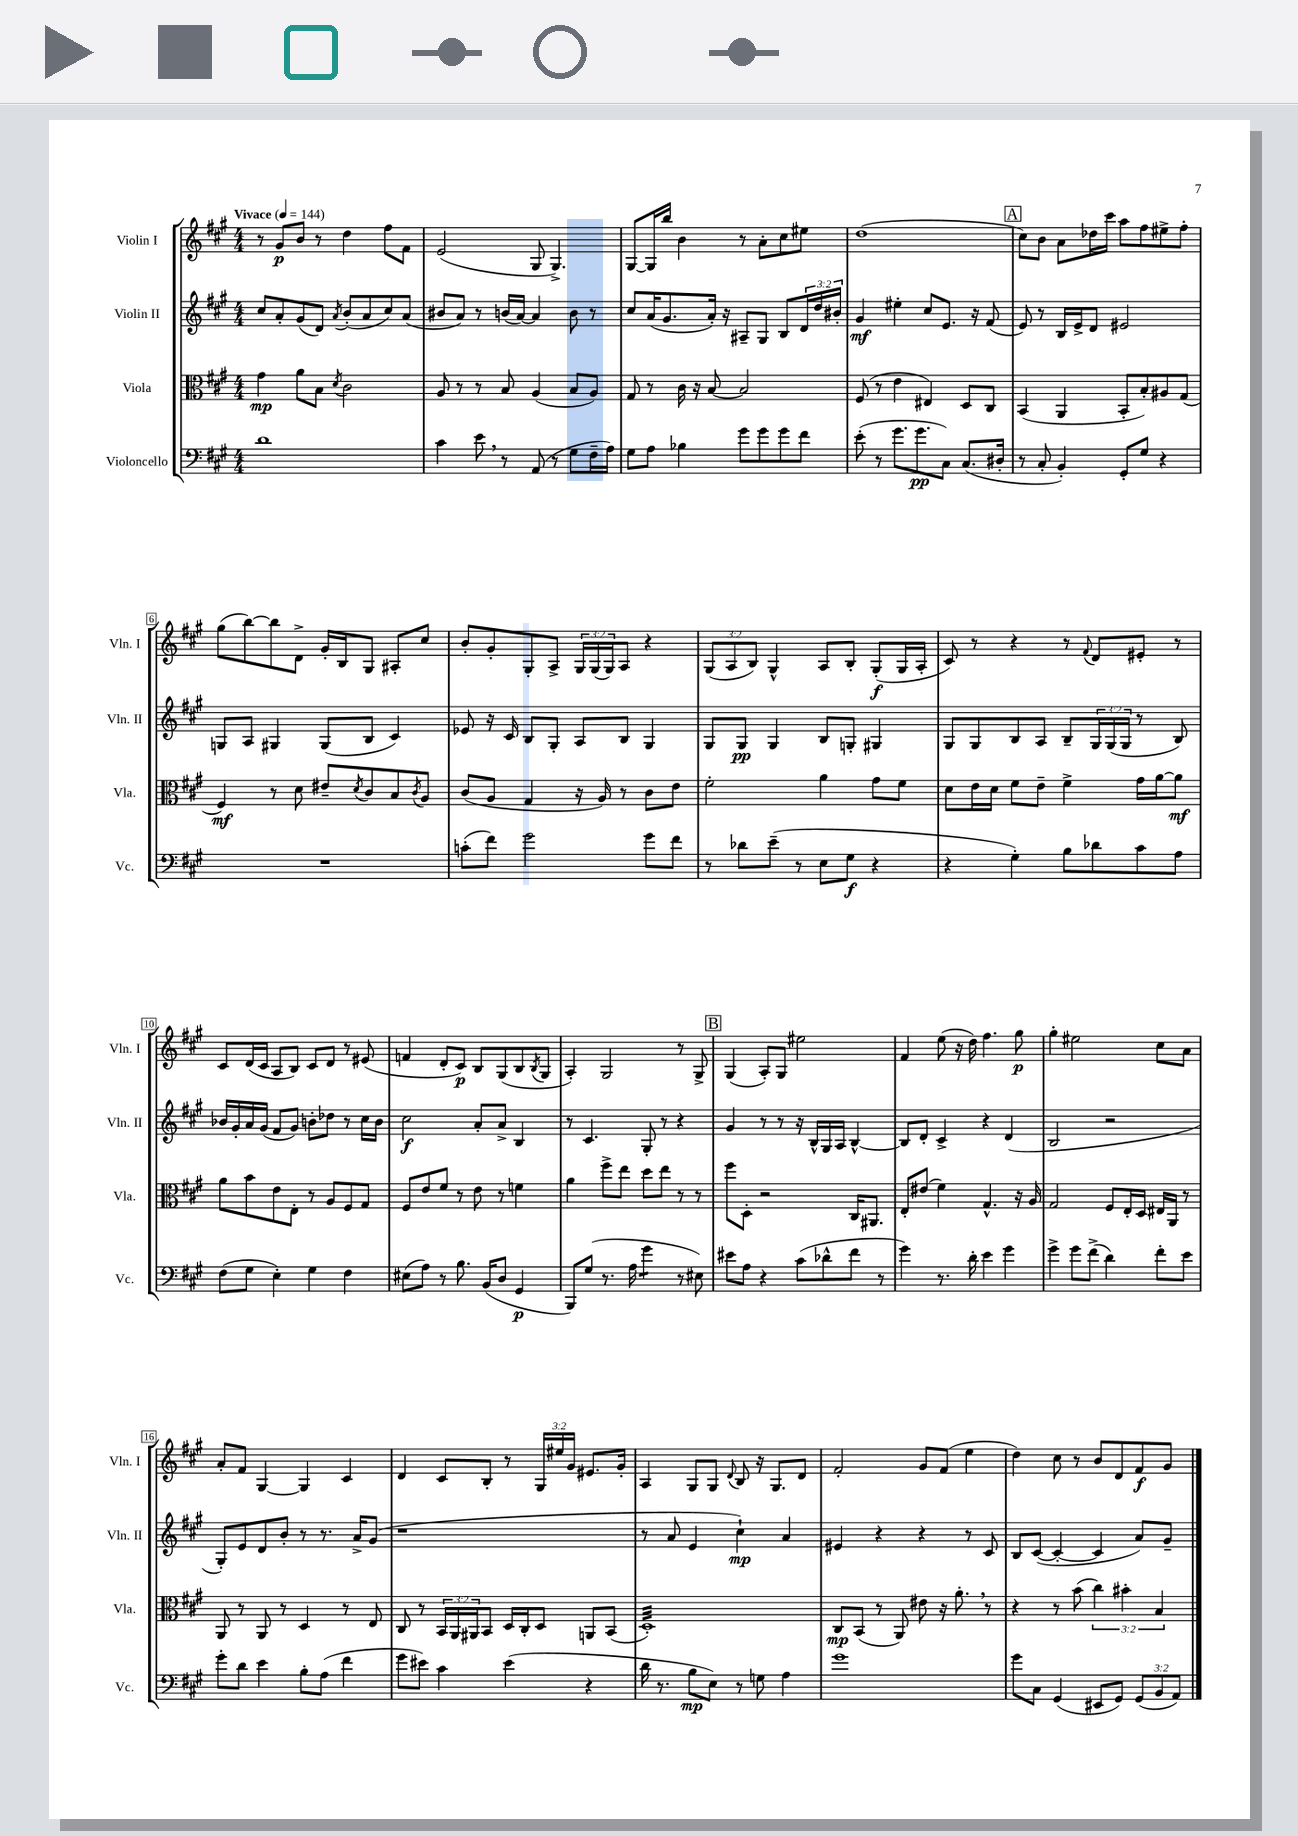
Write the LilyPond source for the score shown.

<<
\new StaffGroup <<
\new Staff = "s0" \with { instrumentName = "Violin I" shortInstrumentName = "Vln. I" } {
    \clef treble \key a \major \numericTimeSignature \time 4/4 \override Staff.TupletNumber.text = #tuplet-number::calc-fraction-text \tempo "Vivace" 4 = 144
    r8 gis'8\p b'8 r8 d''4 fis''8 fis'8 |
    e'2( gis8 gis4.->) |
    gis8~ gis16 b''16 b'4 r8 a'8-. cis''8 eis''8 |
    d''1( |
    \mark \markup { \box "A" } cis''8) b'8 a'8 des''16 cis'''16 a''8 fis''8 eis''8-> fis''8-. |
    gis''8( b''8~) b''8 d'8-> gis'16-. b16 gis8 ais8-. cis''8 |
    b'8-. gis'8-. gis8-. a8-> \tuplet 3/2 { gis16 gis16( gis16) } a8 r4 |
    \tuplet 3/2 { gis8( a8 b8) } gis4-^ a8 b8-. gis8-.\f( gis16 a16-. |
    cis'8) r8 r4 r8 \appoggiatura { fis'8 } d'8 eis'8-. r8 |
    cis'8 d'16( cis'16 a8 b8) cis'8 d'8 r8 eis'8( |
    f'4 d'8-. cis'8\p) b8 gis8( b8 \acciaccatura { b8 } gis8 |
    a4-.) gis2 r8 gis8-> |
    \mark \markup { \box "B" } gis4( a8-.) gis8 eis''2 |
    fis'4 e''8( r16 d''16) fis''4. gis''8\p |
    gis''4-. eis''2 cis''8 a'8 |
    a'8-. fis'8 gis4~ gis4 cis'4 |
    d'4 cis'8 b8-. r8 \tuplet 3/2 { gis16 eis''16 gis'16 } eis'8. gis'16-. |
    a4 gis8 gis8 \appoggiatura { d'8 } b8 r16 gis8. d'8 |
    fis'2-. gis'8 fis'8( e''4 |
    d''4) cis''8 r8 b'8 d'8 fis'8\f gis'8 \bar "|." |
}
\new Staff = "s1" \with { instrumentName = "Violin II" shortInstrumentName = "Vln. II" } {
    \clef treble \key a \major \numericTimeSignature \time 4/4 \override Staff.TupletNumber.text = #tuplet-number::calc-fraction-text
    cis''8 a'8-. gis'8( d'8) \acciaccatura { a'8 } b'8-.( a'8 cis''8) a'8( |
    bis'8 a'8) r8 b'16( a'16~) a'4 b'8 r8 |
    cis''8 a'16( gis'8. a'16-.) r16 ais8-- gis8 b8 \tuplet 3/2 { d'16 d''16 bis'16-. } |
    gis'4\mf eis''4-. cis''8 e'8. r16 fis'8( |
    \mark \markup { \box "A" } e'8) r8 b16 e'16-> d'8 eis'2 |
    g8 a8 gis4 gis8( b8 cis'4) |
    ees'8 r16 cis'16 b8 gis8-. a8 b8 gis4 |
    gis8 gis8\pp gis4 b8 g8-. gis4 |
    gis8 gis8 b8 a8 b8-- \tuplet 3/2 { gis16 gis16( gis16 } r8 b8) |
    bes'16 gis'16-. a'16 gis'16( fis'8 gis'8) b'8-. des''8 r8 cis''16 b'16 |
    cis''2\f a'8-. a'8-> b4 |
    r8 cis'4. gis8-. r8 r4 |
    \mark \markup { \box "B" } gis'4 r8 r8 r16 b16-^ gis16 a16 b4~-^ |
    b8 d'8-. cis'4-> r4 d'4( |
    b2 r2 |
    gis8-.) e'8 d'8 b'8-. r8 r8. a'16-> gis'8( |
    r1 |
    r8 a'8 e'4 cis''4-!\mp) a'4 |
    eis'4 r4 r4 r8 cis'8 |
    b8 cis'8~( cis'4~-. cis'4 a'8) gis'8-- \bar "|." |
}
\new Staff = "s2" \with { instrumentName = "Viola" shortInstrumentName = "Vla." } {
    \clef alto \key a \major \numericTimeSignature \time 4/4 \override Staff.TupletNumber.text = #tuplet-number::calc-fraction-text
    gis'4\mp a'8 b8 \acciaccatura { d'8 } cis'2 |
    a8 r8 r8 b8 a4( b8 a8) |
    gis8 r8 cis'16 r16 b8~ b2 |
    fis8( r8 e'4 eis4) d8 cis8 |
    \mark \markup { \box "A" } b,4( a,4 b,8-. b8-.) ais8 gis8( |
    fis4\mf) r8 d'8 eis'8-- \acciaccatura { d'8 } cis'8 b8 \acciaccatura { cis'8 } a8 |
    cis'8( a8 gis4 r16 a16) r8 cis'8 e'8 |
    fis'2-. a'4 gis'8 fis'8 |
    d'8 e'16 d'16 fis'8 e'8-- fis'4-> gis'16 a'16~ a'8\mf |
    a'8 b'8 e'8 e8-. r8 a8 fis8 gis8 |
    fis8 e'8 fis'8 r8 e'8 r8 f'4 |
    a'4 fis''8-> e''8 d''8 e''8 r8 r8 |
    \mark \markup { \box "B" } fis''8 d8-. r2 cis16 ais,8. |
    e8-. eis'8( fis'4) gis4.-^ r16 a16 |
    gis2 fis8 e16-. d16 eis16 a,16 r8 |
    a,8 r8 a,8 r8 d4 r8 e8 |
    cis8 r8 \tuplet 3/2 { b,16 a,16 ais,16 } b,8 d16 cis16-. d8 a,8 b,8( |
    d1:32-.) |
    cis8\mp b,8( r8 a,8) eis'8 r16 a'8.-. \breathe r8 |
    r4 r8 b'8( \tuplet 3/2 { cis''4) bis'4-. b4 } \bar "|." |
}
\new Staff = "s3" \with { instrumentName = "Violoncello" shortInstrumentName = "Vc." } {
    \clef bass \key a \major \numericTimeSignature \time 4/4 \override Staff.TupletNumber.text = #tuplet-number::calc-fraction-text
    d'1 |
    cis'4 e'8 \breathe r8 a,8( r8 gis8 fis16-- a16) |
    gis8 a8 bes4 gis'8 gis'8 gis'8 fis'8 |
    e'8-.( r8 gis'8. gis'8.\pp cis8) cis8.( dis16-. |
    \mark \markup { \box "A" } r8 cis8-. b,4-.) gis,8-. gis8 r4 |
    R1 |
    c'8-.( fis'8) gis'2 gis'8 fis'8 |
    r8 des'8 e'8--( r8 e8 gis8\f r4 |
    r4 gis4-.) b8 des'8 cis'8 a8 |
    fis8( gis8 e4-.) gis4 fis4 |
    eis8( a8) r8 b8. b,16( d8 gis,4\p |
    b,,8) gis8( r8. a16 gis'4:8 r8 eis8) |
    \mark \markup { \box "B" } eis'8 a8 r4 cis'8( des'8-^ fis'8 r8 |
    gis'4) r8. d'16-. e'4 gis'4 |
    gis'4-> gis'8 fis'8->( d'4) fis'8-. e'8 |
    gis'8-. d'8 e'4 b8-. a8( fis'4 |
    gis'8 eis'8) cis'4 eis'4( r4 |
    d'16 r8. b8\mp e8) r8 g8 a4 |
    gis'1 |
    gis'8 cis8 gis,4( eis,8 gis,8) \tuplet 3/2 { gis,8( b,8 a,8) } \bar "|." |
}
>>
>>
\layout { \context { \Score \override BarNumber.stencil = #(make-stencil-boxer 0.1 0.3 ly:text-interface::print) } }
